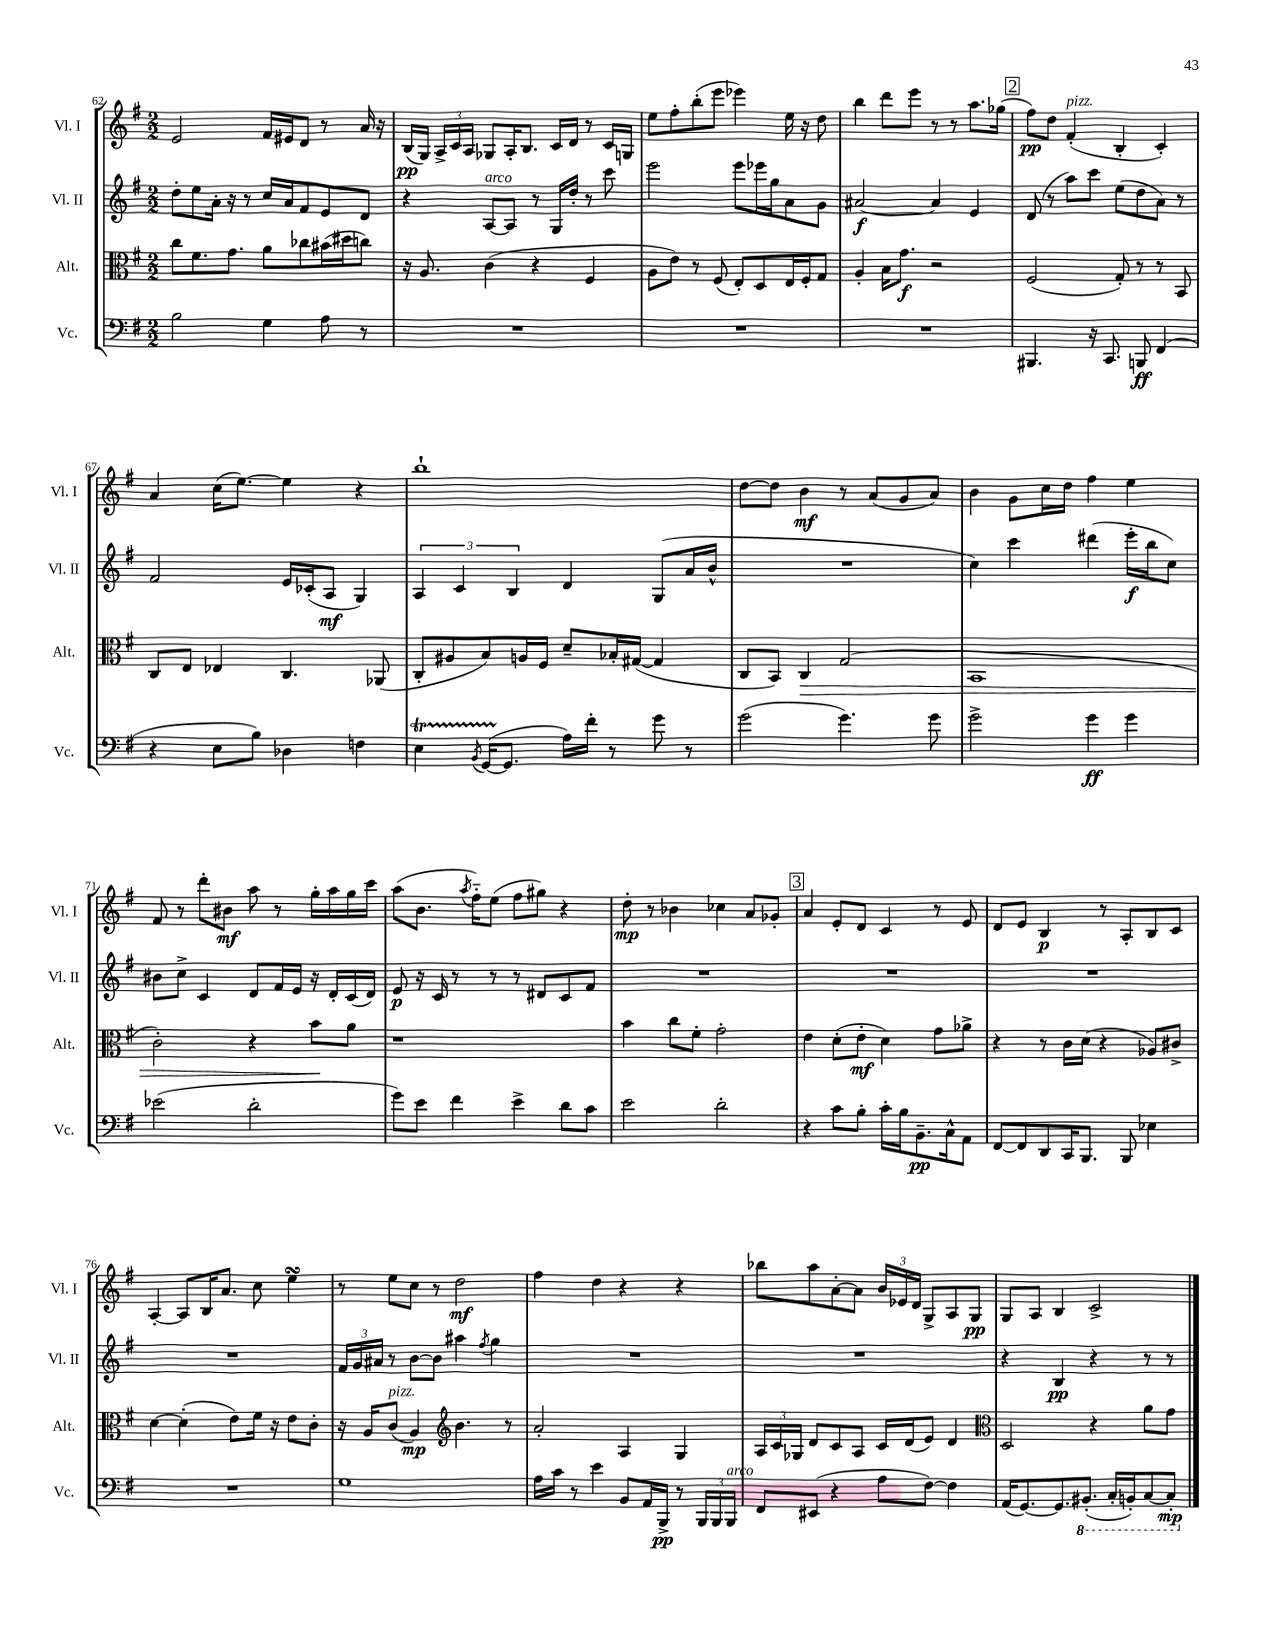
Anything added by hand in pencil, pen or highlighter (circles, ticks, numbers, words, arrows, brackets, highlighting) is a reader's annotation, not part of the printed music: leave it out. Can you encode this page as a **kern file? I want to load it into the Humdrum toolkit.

**kern	**kern	**kern	**kern
*staff4	*staff3	*staff2	*staff1
*clefF4	*clefC3	*clefG2	*clefG2
*k[f#]	*k[f#]	*k[f#]	*k[f#]
*M2/2	*M2/2	*M2/2	*M2/2
2B	8cc	8dd'	2e
.	8.f#	8ee	.
.	.	16a'	.
.	8.g	16r	.
.	.	8r	.
4G	8a	16cc	16f#
.	.	16a	16e#
.	8cc-	8f#	8d
8A	(16b#	8e	8r
.	16dd#	.	.
8r	8cc)	8d	16a
.	.	.	16r
=	=	=	=
1r	16r	4r	(16B
.	8.A	.	16G)
.	.	.	24A^
.	.	.	24c
.	.	.	24A
.	(4c	[8A	8G-
.	.	8A]	16A'
.	.	.	8.B
.	4r	8r	.
.	.	16G	16c
.	.	16dd'	16d
.	4F#	8r	8r
.	.	8ccc	16c
.	.	.	16G
=	=	=	=
1r	8A	2eee	8ee
.	8e)	.	8ff#'
.	8r	.	(8bb'
.	(8F#	.	8eee
.	8E')	8eee	4eee-)
.	8D	16eee-	.
.	.	16gg	.
.	16E	8a	16ee
.	16F#'	.	16r
.	8G	8g	8dd
=	=	=	=
1r	4A'	[2a#	4bb
.	16B	.	8ddd
.	8.g	.	.
.	.	.	8eee
.	2r	4a#]	8r
.	.	.	8r
.	.	4e	8.aa
.	.	.	(16gg-
=	=	=	=
4.BBB#	(2F#	(8d	8ff#)
.	.	8r	8dd
.	.	8aa)	(4f#'
16r	.	8ccc	.
8.CC	.	.	.
.	8G')	(8ee	4B'
8BBB	8r	8dd	.
(4FF#	8r	8a)	4c')
.	8BB	8r	.
=	=	=	=
4r	8C	2f#	4a
.	8E	.	.
8E	4E-	.	(16cc
.	.	.	[8.ee)
8B)	.	.	.
4D-	4.C	16e	4ee]
.	.	(16c-'	.
.	.	8A	.
4F	.	4G)	4r
.	(8AA-	.	.
=	=	=	=
4E	8C'	6A	1bb`
.	8A#	.	.
.	.	6c	.
8qBB	.	.	.
([16GG	8B)	.	.
8.GG]	.	.	.
.	.	6B	.
.	16A	.	.
.	16F#	.	.
16A)	8d~	4d	.
16f#'	.	.	.
8r	16B-'	.	.
.	([16G#	.	.
8g	4G#]	(8G	.
8r	.	16a	.
.	.	16b^^	.
=	=	=	=
(2g	8C	1r	[8dd
.	8BB)	.	8dd]
.	4C	.	4b
4.g)	(2G	.	8r
.	.	.	(8a
.	.	.	8g
8g	.	.	8a)
=	=	=	=
2g^	1BB	4cc)	4b
.	.	4ccc	8g
.	.	.	16cc
.	.	.	16dd
4g	.	(4ddd#	4ff#
4g	.	16eee'	4ee
.	.	16bb	.
.	.	8cc)	.
=	=	=	=
(2e-	2c')	8b#	8f#
.	.	8cc^	8r
.	.	4c	8ddd'
.	.	.	8b#
2d'	4r	8d	8aa
.	.	16f#	8r
.	.	16e	.
.	8b	16r	16gg'
.	.	16d'	16aa
.	8a	(16c	16gg
.	.	16d)	16ccc
=	=	=	=
8g)	1r	8e	(8aa
8e	.	16r	8.b
.	.	16c	.
4f#	.	8r	.
.	.	.	8qaa
.	.	.	16ff#'~)
.	.	8r	(8ee
4e^	.	8r	8ff#
.	.	8d#	8gg#)
8d	.	8c	4r
8c	.	8f#	.
=	=	=	=
2e	4b	1r	8dd'
.	.	.	8r
.	8cc	.	4b-
.	8f#'	.	.
2d'	2g'	.	4cc-
.	.	.	8a
.	.	.	8g-'
=	=	=	=
4r	4e	1r	4a
8c	(8d'	.	8e'
8B'	8e'	.	8d
16c'	4d)	.	4c
16B	.	.	.
8.BB~	.	.	.
.	8g	.	8r
16C^^	.	.	.
8AA	8a-^	.	8e
=	=	=	=
[8FF#	4r	1r	8d
8FF#]	.	.	8e
8DD	8r	.	4B
16CC	16c	.	.
8.BBB	(16d	.	.
.	4r	.	8r
8BBB	.	.	8A'
4E-	8A-)	.	8B
.	8c#^	.	8c
=	=	=	=
1r	[4d	1r	[4A'
.	(4d']	.	8A]
.	.	.	16B
.	.	.	8.a
.	8e)	.	.
.	16f#	.	8cc
.	16r	.	.
.	8e	.	4ee
.	8c'	.	.
=	=	=	=
1G	16r	24f#	8r
.	.	24g	.
.	16A	.	.
.	.	24a#	.
.	(8c	8r	8ee
.	4A)	[8b	8cc
.	.	8b]	8r
*	*clefG2	*	*
.	4.b	4aa#	2dd
.	.	8qff#	.
.	.	4gg	.
.	8r	.	.
=	=	=	=
16A	2a'	1r	4ff#
16c	.	.	.
8r	.	.	.
4e	.	.	4dd
8BB	4A	.	4r
16AA	.	.	.
16BBB^	.	.	.
8r	4G	.	4r
24BBB	.	.	.
24BBB	.	.	.
24BBB	.	.	.
=	=	=	=
8FF#	24A	1r	8bb-
.	24c	.	.
.	24G-	.	.
(8EE#	8d	.	8aa
4r	8c	.	[8a'
.	8A	.	8a]
8A	16c	.	24b
.	.	.	24e-
.	(16d	.	.
.	.	.	24d
[8F#)	8e)	.	8G^
4F#]	4d	.	8A
.	.	.	8G
=	=	=	=
*	*clefC3	*	*
(16AA	2D	4r	8G
[8.GG)	.	.	.
.	.	.	8A
8.GG]	.	4B	4B
(8.BBB#'	.	.	.
.	4r	4r	2c^
16CC'	.	.	.
16BBB')	.	.	.
[8CC	8a	8r	.
8CC']	8g	8r	.
==	==	==	==
*-	*-	*-	*-
